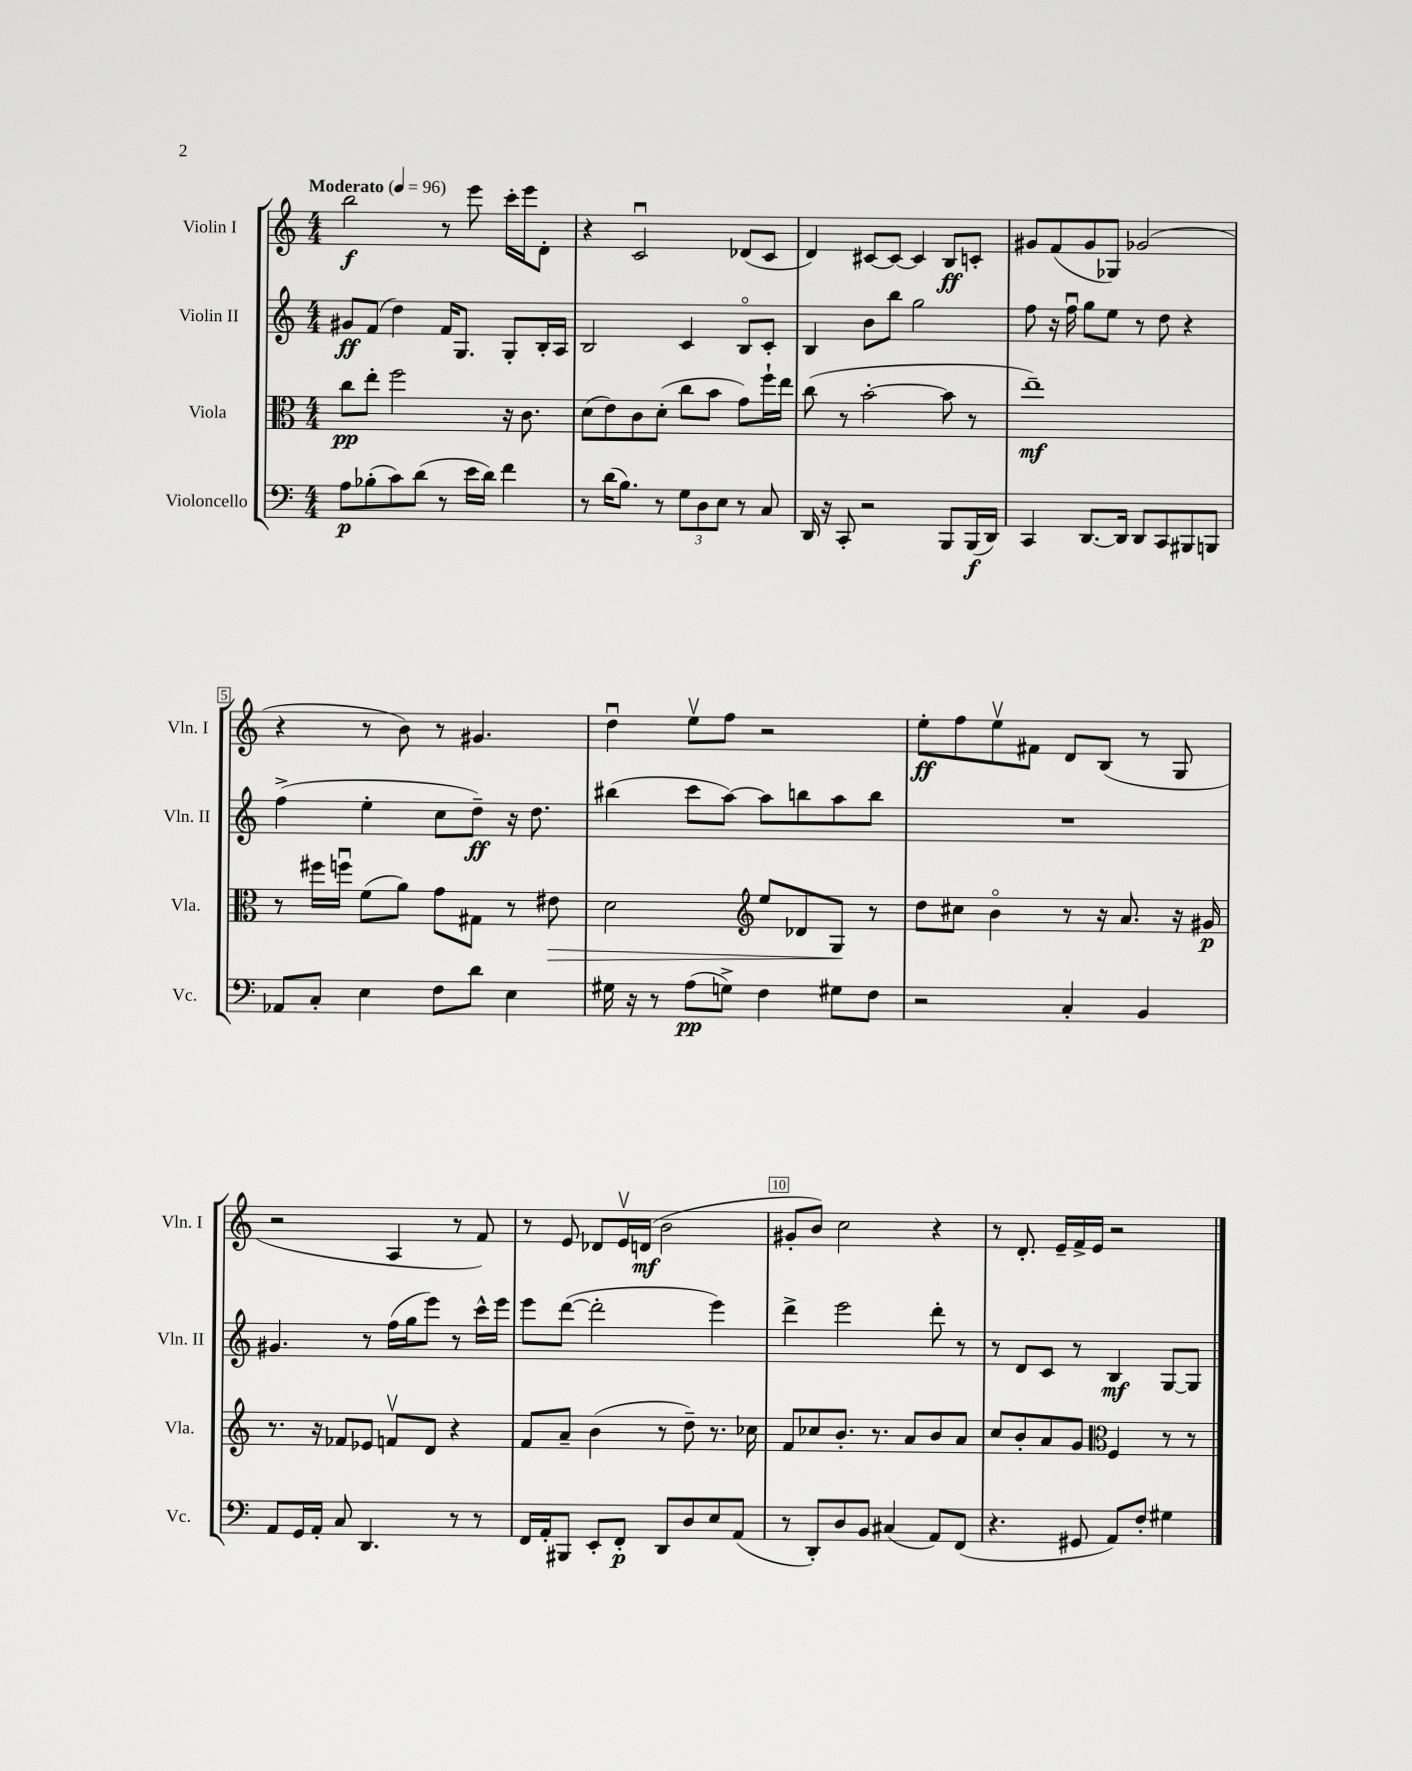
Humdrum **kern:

**kern	**kern	**kern	**kern
*staff4	*staff3	*staff2	*staff1
*clefF4	*clefC3	*clefG2	*clefG2
*k[]	*k[]	*k[]	*k[]
*M4/4	*M4/4	*M4/4	*M4/4
*MM96	*MM96	*MM96	*MM96
8A	8cc	8g#	2bb
(8B-'	8ee'	(8f	.
8c)	2ff	4dd)	.
(8d	.	.	.
8r	.	16f	8r
.	.	8.G	.
16e	.	.	8eee
16d)	.	.	.
4f	16r	8G'	16ccc'
.	8.c	.	16eee
.	.	16B'	8d'
.	.	16A	.
=	=	=	=
8r	(8d	2B	4r
(16d	8e)	.	.
8.B)	.	.	.
.	8c	.	2cu
8r	(8d'	.	.
12G	8cc	4c	.
12D	.	.	.
.	8b	.	.
12E	.	.	.
8r	8g)	8Bo	(8d-
8C	16ff`	8c'	8c
.	16ee	.	.
=	=	=	=
16DD	(8cc	4B	4d)
16r	.	.	.
8CC'	8r	.	.
2r	[2b'	8b	[8c#
.	.	8bb	8c#_
.	.	2gg	4c#]
8BBB	8b]	.	8B
(16BBB	8r	.	8c'
16DD)	.	.	.
=	=	=	=
4CC	1ee~)	8ff	8g#
.	.	16r	(8f
.	.	16ffu	.
[8.DD	.	8gg	8g#
.	.	8ee	8G-)
16DD]	.	.	.
8DD	.	8r	(2g-
8CC	.	8dd	.
8BBB#	.	4r	.
8BBB	.	.	.
=	=	=	=
8AA-	8r	(4ff^	4r
8C'	16ff#	.	.
.	16ffu	.	.
4E	(8f	4ee'	8r
.	8a)	.	8b)
8F	8g	8cc	8r
8d	8G#	8dd~)	4.g#
4E	8r	16r	.
.	.	8.dd	.
.	8e#	.	.
=	=	=	=
16G#	2d	(4bb#	4ddu
16r	.	.	.
8r	.	.	.
(8A	.	8ccc	8eev
8G^)	.	[8aa)	8ff
*	*clefG2	*	*
4F	8ee	8aa]	2r
.	8d-	8bb	.
8G#	8G	8aa	.
8F	8r	8bb	.
=	=	=	=
2r	8dd	1r	8ee'
.	8cc#	.	8ff
.	4bo	.	8eev
.	.	.	8f#
4C'	8r	.	8d
.	16r	.	(8B
.	8.a	.	.
4BB	.	.	8r
.	16r	.	8G
.	16g#	.	.
=	=	=	=
8AA	8.r	4.g#	2r
16GG	.	.	.
16AA'	16r	.	.
8C	8f-	.	.
4.DD	8e-	8r	.
.	8fv	(16ff	4A
.	.	16gg	.
.	8d	8eee)	.
8r	4r	8r	8r
8r	.	16ccc^^	8f)
.	.	16eee	.
=	=	=	=
16FF	8f	8eee	8r
16AA'	.	.	.
8BBB#	8a~	([8ddd	8e
8EE'	(4b	2ddd']	8d-
8FF'	.	.	16ev
.	.	.	(16d
8DD	8r	.	2b
8D	8dd~)	.	.
8E	8.r	4eee)	.
(8AA	.	.	.
.	16cc-	.	.
=	=	=	=
8r	8f	4ddd^	8g#'
8DD')	8cc-	.	8b)
8D	8.b'	2eee	2cc
8BB	.	.	.
.	8.r	.	.
(4C#	.	.	.
.	8a	.	.
8AA)	8b	8ddd'	4r
(8FF	8a	8r	.
=	=	=	=
4.r	8cc	8r	8r
.	8b'	8d	8.d'
.	8a	8c	.
.	.	.	16e~
8GG#	8g	8r	16f^
.	.	.	16e
*	*clefC3	*	*
8AA)	4F	4B	2r
8F'	.	.	.
4G#	8r	[8G	.
.	8r	8G]	.
==	==	==	==
*-	*-	*-	*-
